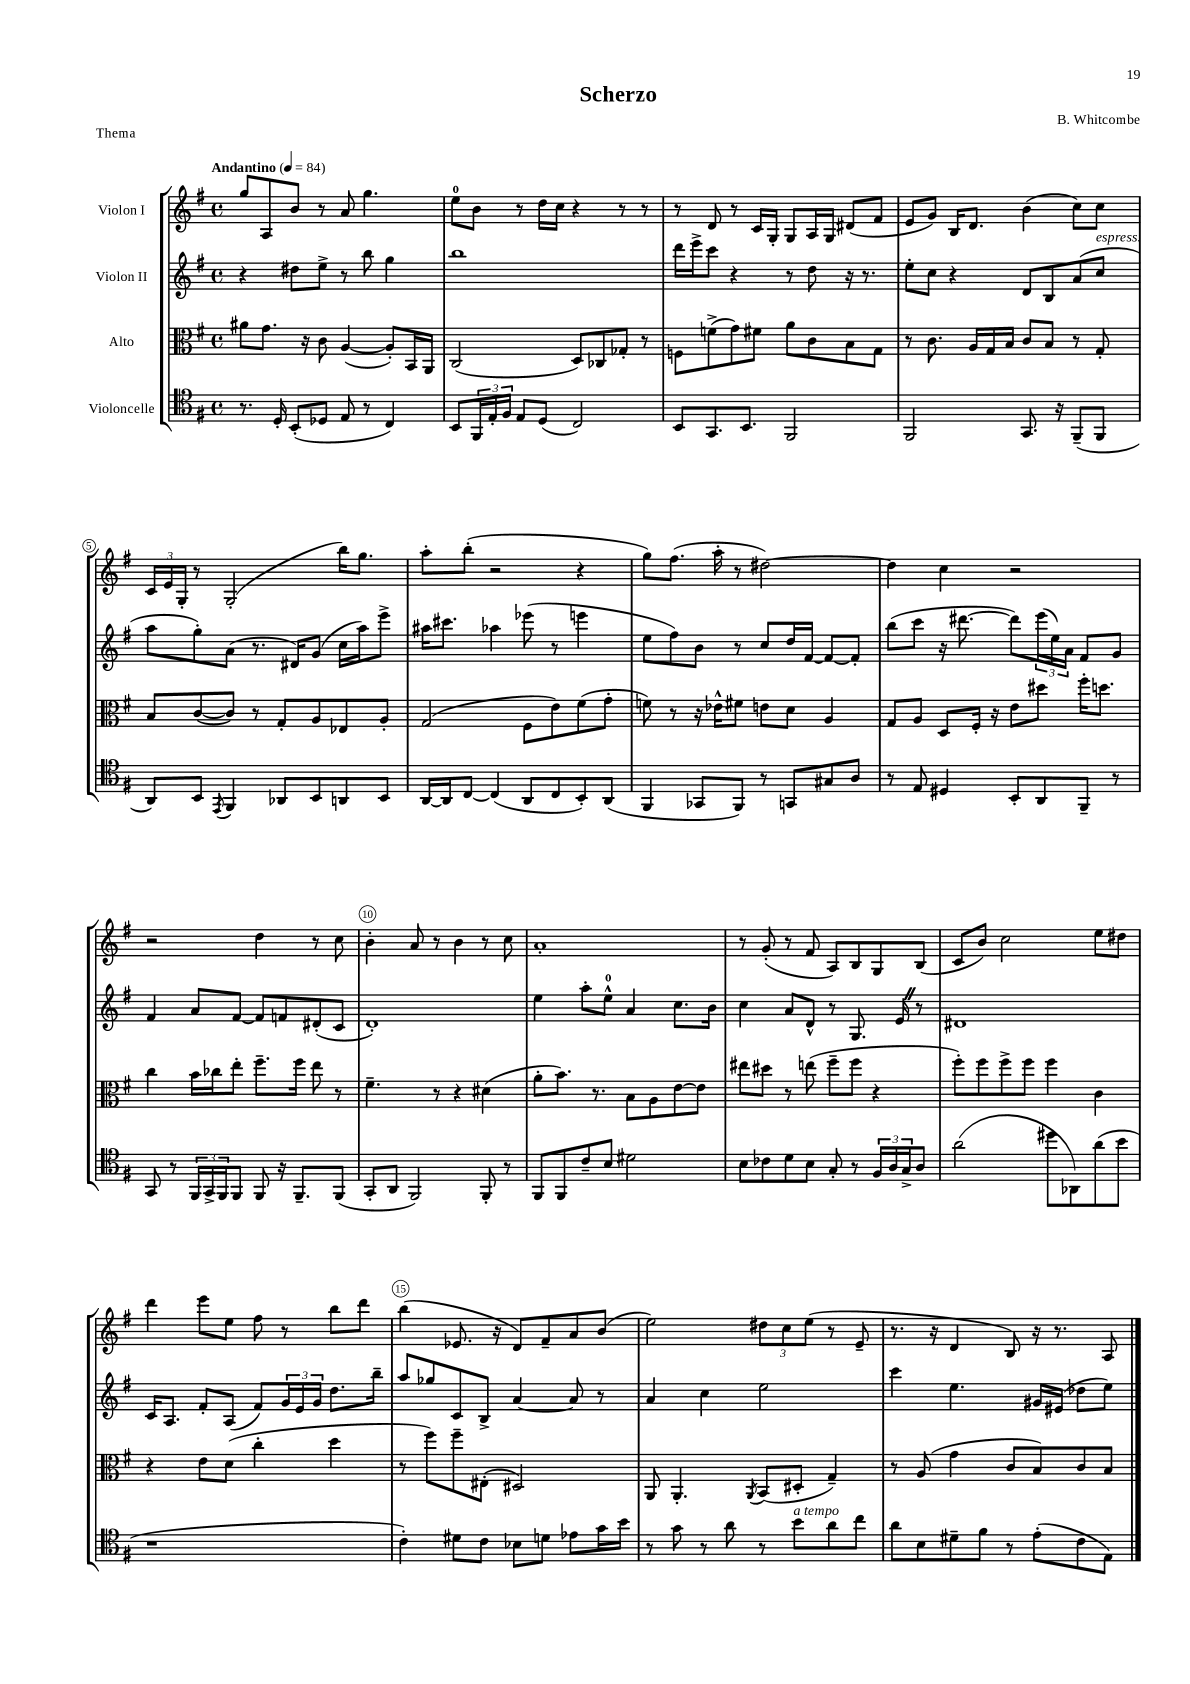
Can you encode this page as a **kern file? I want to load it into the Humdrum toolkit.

**kern	**kern	**kern	**kern
*staff4	*staff3	*staff2	*staff1
*clefC4	*clefC3	*clefG2	*clefG2
*k[f#]	*k[f#]	*k[f#]	*k[f#]
*M4/4	*M4/4	*M4/4	*M4/4
*met(c)	*met(c)	*met(c)	*met(c)
*MM84	*MM84	*MM84	*MM84
8.r	8a#	4r	8gg
.	8.g	.	8A
16D'	.	.	.
(8BB'	.	8dd#	8b
.	16r	.	.
8D-	8c	8ee^	8r
8E	([4A	8r	8a
8r	.	8bb	4.gg
4C)	8A'])	4gg	.
.	16BB	.	.
.	16AA	.	.
=	=	=	=
8BB	(2C	1bb	8ee
24FF#	.	.	8b
24E'	.	.	.
24F#	.	.	.
8E	.	.	8r
(8D	.	.	16dd
.	.	.	16cc
2C)	8D)	.	4r
.	8C-	.	.
.	8G-'	.	8r
.	8r	.	8r
=	=	=	=
8BB	8F	16ddd	8r
.	.	16eee^	.
8.GG	(8f^	8ccc	8d
.	8g)	4r	8r
8.BB	.	.	.
.	8f#	.	16c
.	.	.	16G'
2FF#	8a	8r	8G
.	8c	8dd	16A
.	.	.	16G
.	8B	16r	(8d#
.	.	8.r	.
.	8G	.	8f#
=	=	=	=
2FF#	8r	8ee'	8e
.	8.c	8cc	8g)
.	.	4r	16B
.	16A	.	8.d
.	16G	.	.
.	16B	.	.
8.GG	8c	8d	(4b
.	8B	8B	.
16r	.	.	.
(8FF#~	8r	(8a	8cc)
8FF#	8G'	8cc	8cc
=	=	=	=
8AA)	8B	8aa	24c
.	.	.	24e
.	.	.	24G'
8BB	([8c	8gg')	8r
8qEE	.	.	.
4FF#	8c])	(8a	(2G'
.	8r	8.r	.
8AA-	8G'	.	.
.	.	16d#)	.
8BB	8A	(8g	.
8AA	8E-	16cc	16bb)
.	.	16aa)	8.gg
8BB	8A'	8eee^	.
=	=	=	=
[16AA	(2G	16aa#	8aa'
16AA]	.	8.ccc#	.
[8C	.	.	(8bb'
(4C]	.	4aa-	2r
8AA	8F#	(8eee-	.
8C	8e)	8r	.
8BB')	(8f#	4eee	4r
(8AA	8g'	.	.
=	=	=	=
4FF#	8f)	8ee	8gg)
.	8r	8ff#)	(8.ff#
8GG-	16r	8b	.
.	16e-^^	.	16aa'
8FF#)	8f#	8r	8r
8r	8e	8cc	[2dd#)
8GG	8d	16dd	.
.	.	[16f#	.
8G#	4A	8f#_	.
8A	.	8f#']	.
=	=	=	=
8r	8G	(8bb	4dd#]
8E	8A	8ccc	.
4D#	8D	16r	4cc
.	.	[8.ddd#	.
.	16F#'	.	.
.	16r	.	.
8BB'	8e	8ddd#])	2r
8AA	8dd#	(24eee	.
.	.	24ee)	.
.	.	24a	.
8FF#~	16ff#'	8f#	.
.	8.dd	.	.
8r	.	8g	.
=	=	=	=
8GG	4cc	4f#	2r
8r	.	.	.
24FF#	16b	8a	.
24GG^	.	.	.
.	16cc-	.	.
24FF#	.	.	.
8FF#	8ee'	[8f#	.
8FF#	8.ff#~	8f#]	4dd
16r	.	8f	.
8.FF#~	16ff#	.	.
.	8ee	(8d#'	8r
(8FF#	8r	8c	8cc
=	=	=	=
8GG'	4.f#~	1d')	4b'
8AA	.	.	.
2FF#)	.	.	8a
.	8r	.	8r
.	4r	.	4b
8FF#'	(4d#	.	8r
8r	.	.	8cc
=	=	=	=
8FF#	8a'	4ee	1a'
8FF#	8.b)	.	.
8c~	.	8aa'	.
.	8.r	.	.
8B	.	8ee^^	.
2d#	8B	4a	.
.	8A	.	.
.	[8e	8.cc	.
.	8e]	.	.
.	.	16b	.
=	=	=	=
8B	8ee#	4cc	8r
8c-	8dd#	.	(8g'
8d	8r	8a	8r
8B	(8ee	8d^^	8f#
8G'	8ff#~	8r	8A)
8r	8ff#	8.G	8B
24F#	4r	.	8G
24A	.	.	.
.	.	16e	.
24G^	.	.	.
8A	.	8r	(8B
=	=	=	=
(2a	8ff#')	1d#	8c
.	8ff#	.	8b)
.	8ff#^	.	2cc
.	8ff#	.	.
8dd#	4ff#	.	.
8AA-)	.	.	.
(8a	4c	.	8ee
8b	.	.	8dd#
=	=	=	=
1r	4r	16c	4ddd
.	.	8.A	.
.	8e	8f#'	8eee
.	(8d	(8A	8ee
.	4cc'	8f#)	8ff#
.	.	24g	8r
.	.	24e	.
.	.	24g	.
.	4dd	8.dd	8bb
.	.	.	8ddd
.	.	16bb~	.
=	=	=	=
4c')	8r	8aa	(4bb
.	8ff#)	8gg-	.
8d#	8ff#~	8c	8.e-
8c	(8E#'	8B^	.
.	.	.	16r
8B-	2D#)	[4a	8d)
8d	.	.	8f#~
8e-	.	8a]	8a
16g	.	8r	(8b
16b	.	.	.
=	=	=	=
8r	8AA	4a	2ee)
8g	4.AA'	.	.
8r	.	4cc	.
8a	.	.	.
.	8qAA	.	.
8r	(8BB	2ee	12dd#
.	.	.	12cc
8b	8D#'	.	.
.	.	.	(12ee
8a	4G~)	.	8r
8cc	.	.	8e~
=	=	=	=
8a	8r	4ccc	8.r
8B	(8A	.	.
.	.	.	16r
8d#~	4g	4.ee	4d
8f#	.	.	.
8r	8c	.	8B)
(8e'	8B)	16g#	16r
.	.	(16e#	8.r
8c	8c	8dd-	.
8E)	8B	8ee)	8A
==	==	==	==
*-	*-	*-	*-
